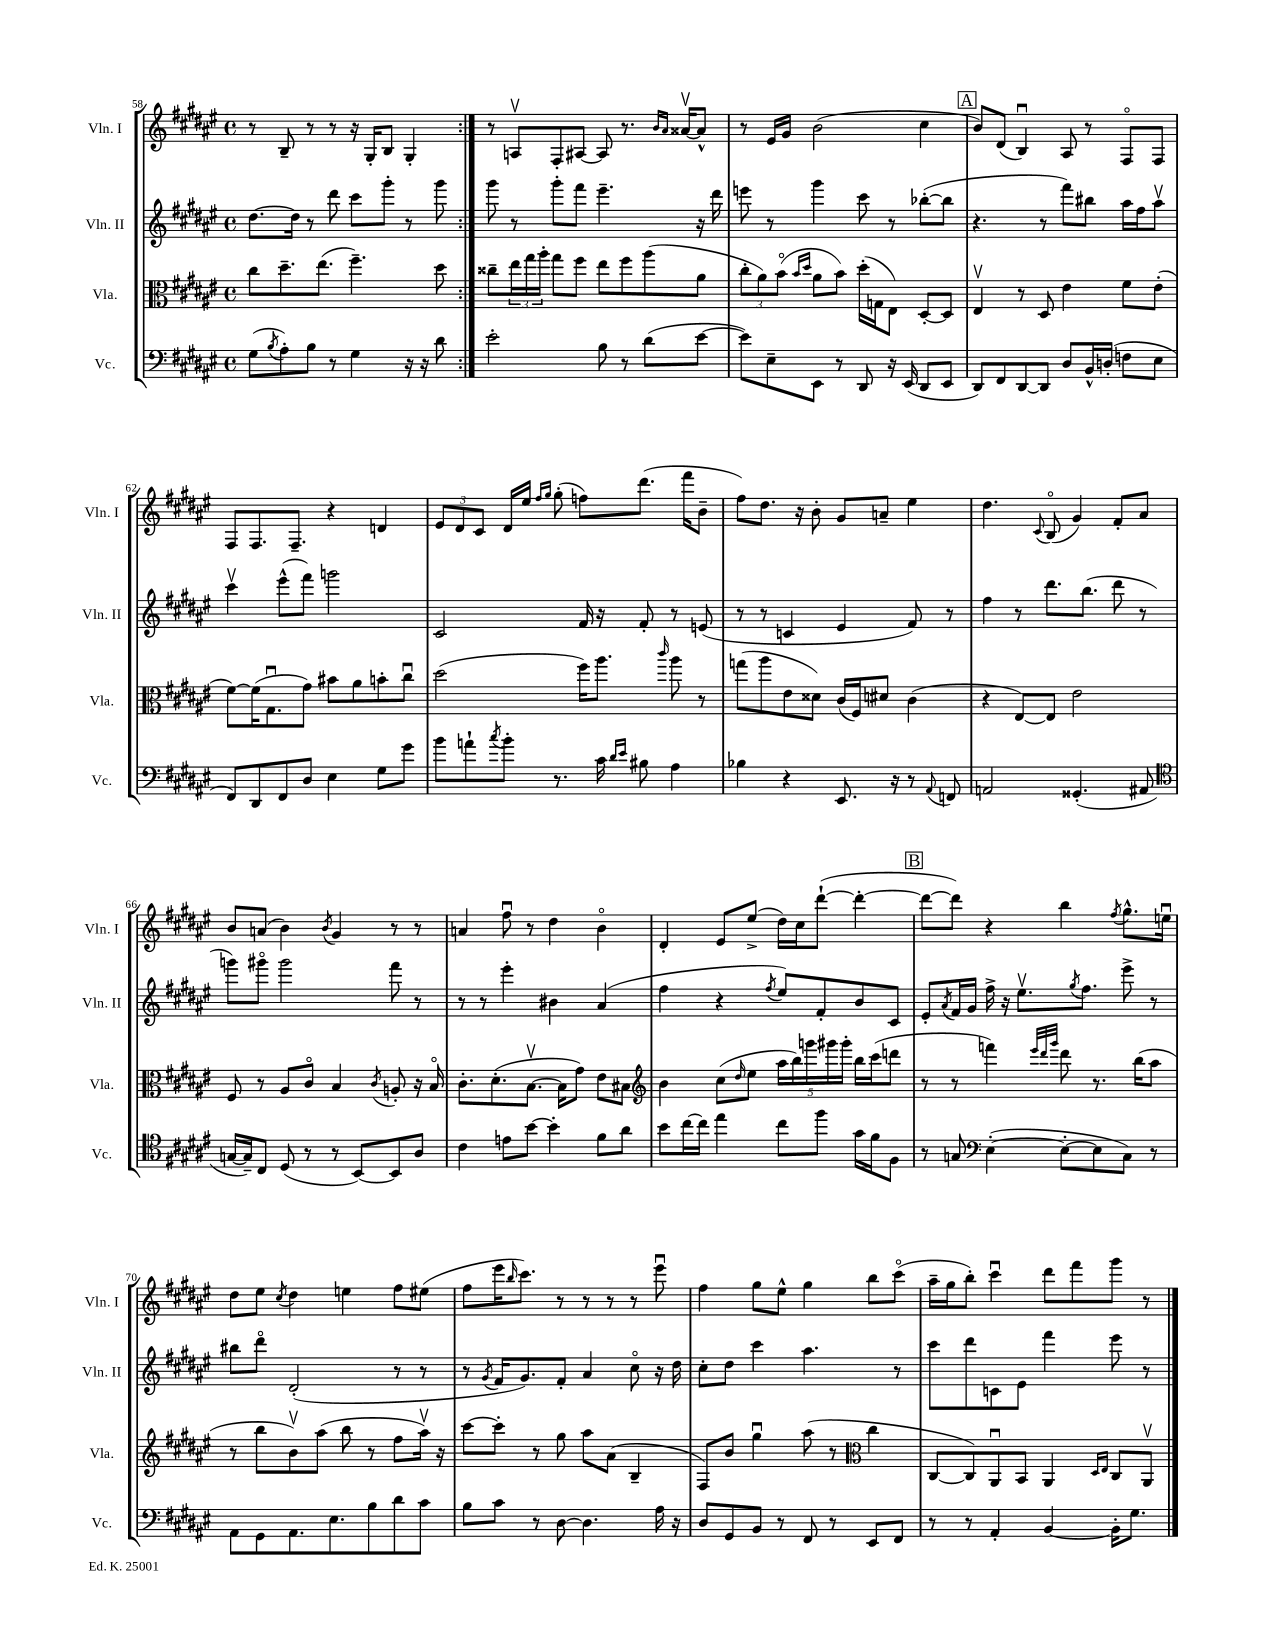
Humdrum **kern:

**kern	**kern	**kern	**kern
*staff4	*staff3	*staff2	*staff1
*clefF4	*clefC3	*clefG2	*clefG2
*k[f#c#g#d#a#e#]	*k[f#c#g#d#a#e#]	*k[f#c#g#d#a#e#]	*k[f#c#g#d#a#e#]
*M4/4	*M4/4	*M4/4	*M4/4
*met(c)	*met(c)	*met(c)	*met(c)
(8G#	8cc#	[8.dd#	8r
8qB	.	.	.
8A#')	8.dd#~	.	8B~
.	.	16dd#]	.
8B	.	8r	8r
.	(8.ee#	.	.
8r	.	8ddd#	8r
4G#	4.ff#~)	8ccc#	16r
.	.	.	16G#'
.	.	8ggg#'	8B
16r	.	8r	4G#'
16r	.	.	.
8d#	8dd#	8ggg#	.
=:|!	=:|!	=:|!	=:|!
2e#'	8cc##~	8ggg#	8r
.	24ee#	8r	8Av
.	24gg#	.	.
.	24aa#'	.	.
.	8gg#	8ggg#'	8F#'
.	8ff#	8fff#	[8A#
8B	8ee#	4.eee#~	8A#]
8r	8ff#	.	8.r
(8d#	(8aa#	.	.
.	.	.	16qqb
.	.	.	16qqa#
.	.	.	[16a##v
[8e#	8a#	16r	8a##^^]
.	.	16ddd#	.
=	=	=	=
8e#])	12cc#'	8eee	8r
.	12a#)	.	.
8E#~	.	8r	16e#
.	(12bo	.	.
.	.	.	16g#
.	16qqb	.	.
.	16qqdd#	.	.
8EE#	8a#	4ggg#	(2b
8r	8b)	.	.
8DD#	(16dd#'	8ccc#	.
.	16G	.	.
16r	8E#)	8r	.
(16EE#	.	.	.
8DD#	[8D#'	([8bb-'	4cc#
8EE#	8D#]	8bb-]	.
=	=	=	=
8DD#)	4E#v	4.r	8b)
8FF#	.	.	(8d#
[8DD#	8r	.	4Bu)
8DD#]	8D#	8r	.
8D#	4e#	8fff#)	8A#
16BB^^	.	8bb#	8r
(16D'	.	.	.
8F	8f#	16aa#	8F#o
.	.	16ff#	.
8E#	(8e#'	8aa#v	8F#
=	=	=	=
8FF#)	[8f#)	4ccc#v	8F#
8DD#	(16f#]	.	8.F#
.	8.G#u	.	.
8FF#	.	(8eee#^^	.
.	.	.	8.F#~
8D#	8g#)	8fff#)	.
4E#	8b#	2ggg	4r
.	8a#	.	.
8G#	8b'	.	4d
8g#	8cc#u	.	.
=	=	=	=
8b	(2dd#	2c#	12e#
.	.	.	12d#
8a`	.	.	.
.	.	.	12c#
8qcc#	.	.	.
8b'	.	.	16d#
.	.	.	16ee#
.	.	.	16qqff#
.	.	.	16qqgg#
8.r	.	.	(8gg#'
.	16ff#)	16f#	8ff)
16c#	8.aa#	16r	.
16qqd#	.	.	.
16qqe#	.	.	.
8B#	.	8f#'	(8.ddd#
.	16qqccc#	.	.
4A#	8aa#	8r	.
.	.	.	16fff#
.	8r	(8e	8b~
=	=	=	=
4B-	(8gg	8r	8ff#)
.	8aa#	8r	8.dd#
4r	8e#	4c	.
.	.	.	16r
.	8d##)	.	8b'
8.EE#	(16c#	4e#	8g#
.	16F#)	.	.
.	8d#	.	8a~
16r	.	.	.
8r	(4c#	8f#)	4ee#
8qqAA#	.	.	.
8FF	.	8r	.
=	=	=	=
2AA	4r	4ff#	4.dd#
.	[8E#)	8r	.
.	.	.	8qqc#
.	8E#]	8.ddd#	(8Bo
(4.GG##'	2e#	.	4g#)
.	.	(8.bb	.
.	.	8ddd#	8f#'
8AA#	.	8r	8a#
=	=	=	=
*clefC4	*	*	*
[16G	8F#	8ggg)	8b
16G~])	.	.	.
8C#	8r	8ggg#o	(8a
(8D#	8A#	2ggg#	4b)
8r	8c#o	.	.
.	.	.	8qb
8r	4B	.	4g#
[8BB)	.	.	.
.	8qc#	.	.
8BB]	8A'	8fff#	8r
8A#	16r	8r	8r
.	16Bo	.	.
=	=	=	=
4c#	8.c#'	8r	4a
.	.	8r	.
.	(8.d#'	.	.
8e	.	4eee#'	8ff#u
[8b	[8.Bv	.	8r
4b']	.	4b#	4dd#
.	16B]	.	.
.	8g#)	.	.
8f#	8e#	(4a#	4bo
8a#	8B#	.	.
=	=	=	=
*	*clefG2	*	*
8b	4b	4ff#	4d#'
[16cc#	.	.	.
16cc#]	.	.	.
4ee#	(8cc#	4r	8e#
.	16qqdd#	.	.
.	8ee#	.	(8ee#^
.	.	8qff#	.
8cc#	20aa#	8ee#)	16dd#)
.	20bb)	.	.
.	.	.	16cc#
.	20ggg	.	.
8ff#	.	8f#'	([8ddd#`
.	20ggg#	.	.
.	20ggg#'	.	.
16g#	16bb	8b	4ddd#'_
16f#	(16ccc#	.	.
8F#	8ddd	8c#	.
=	=	=	=
8r	8r	8e#'	8ddd#_
.	.	8qa#	.
8G	8r	16f#	8ddd#])
.	.	16g#	.
*clefF4	*	*	*
([4E#'	4fff)	16ff#^	4r
.	.	16r	.
.	.	8.ee#v	.
.	32qqeee#	.	.
.	32qqddd#	.	.
.	32qqggg#	.	.
8E#'_	8ddd#	.	4bb
.	.	8qgg#	.
.	.	8.ff#	.
8E#]	8.r	.	.
.	.	.	8qff#
8C#)	.	8eee#^	8.gg#^^
.	(16bb	.	.
8r	8aa#	8r	.
.	.	.	16eeu
=	=	=	=
8AA#	8r	8bb#	8dd#
8GG#	8bb	8ddd#o	8ee#
.	.	.	8qcc#
8.AA#	8bv)	(2d#'	4dd#
.	(8aa#	.	.
8.E#	.	.	.
.	8bb	.	4ee
8B	8r	.	.
8d#	8ff#	8r	8ff#
8c#	16aa#v)	8r	(8ee#
.	16r	.	.
=	=	=	=
8B	[8ccc#	8r	8ff#
.	.	8qg#	.
8c#	8ccc#']	16f#	16eee#
.	.	.	16qqbb
.	.	8.g#)	8.ccc#)
8r	8r	.	.
[8D#	8gg#	8f#'	8r
4.D#]	8aa#	4a#	8r
.	(8a#	.	8r
.	4B~	8cc#o	8r
16A#	.	16r	8eee#u
16r	.	16dd#	.
=	=	=	=
8D#	8F#)	8cc#'	4ff#
8GG#	8b	8dd#	.
8BB	4gg#u	4ccc#	8gg#
8r	.	.	8ee#^^
8FF#	(8aa#	4.aa#	4gg#
8r	8r	.	.
*	*clefC3	*	*
8EE#	4cc#	.	8bb
8FF#	.	8r	(8ccc#o
=	=	=	=
8r	[8C#	8ccc#	16aa#~
.	.	.	16gg#
8r	8C#])	8ddd#	8bb')
4AA#'	8AA#u	8c	4ccc#u
.	8BB	8e#	.
[4BB	4AA#	4fff#	8ddd#
.	.	.	8fff#
.	16qqD#	.	.
.	16qqE#	.	.
16BB']	8C#	8eee#	8ggg#
8.G#	.	.	.
.	8AA#v	8r	8r
==	==	==	==
*-	*-	*-	*-
